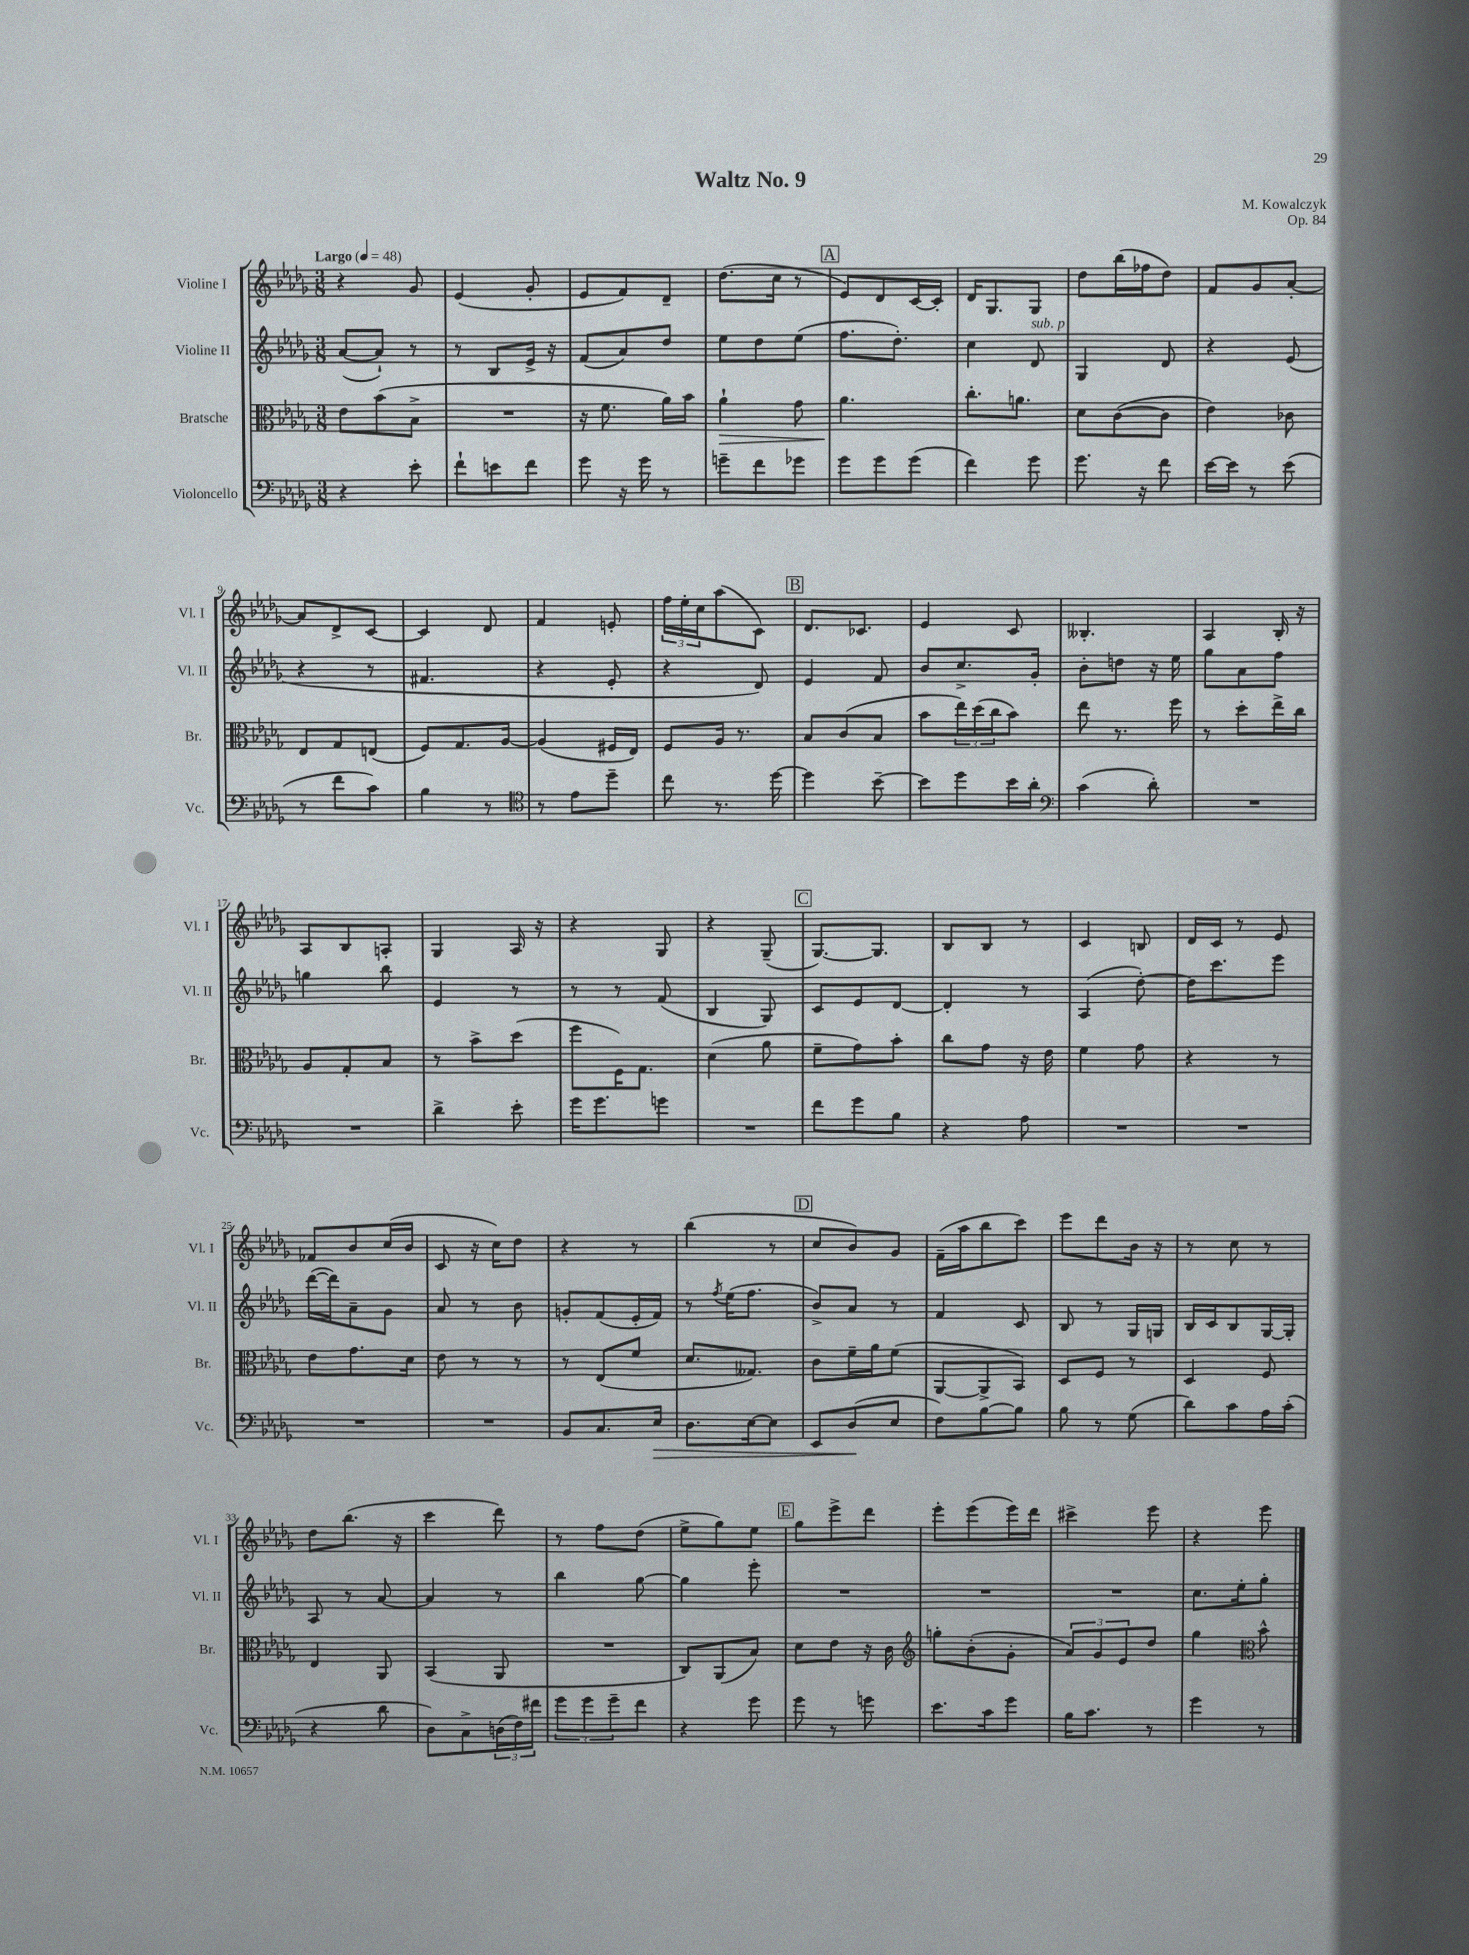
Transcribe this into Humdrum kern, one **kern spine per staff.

**kern	**kern	**kern	**kern
*staff4	*staff3	*staff2	*staff1
*clefF4	*clefC3	*clefG2	*clefG2
*k[b-e-a-d-g-]	*k[b-e-a-d-g-]	*k[b-e-a-d-g-]	*k[b-e-a-d-g-]
*M3/8	*M3/8	*M3/8	*M3/8
*MM48	*MM48	*MM48	*MM48
4r	8e-	([8a-	4r
.	(8b-	8a-`])	.
8e-'	8B-^	8r	8g-
=	=	=	=
8f`	4.r	8r	(4e-
8e	.	8B-	.
8f	.	16e-^	8g-'
.	.	16r	.
=	=	=	=
8g-	16r	(8f	8e-
.	8.f	.	.
16r	.	8a-)	8f)
16g-	.	.	.
8r	16a-)	8dd-	8d-~
.	16b-	.	.
=	=	=	=
8g~	4a-`	8ee-	(8.dd-
8f	.	8dd-	.
.	.	.	16cc
8g-	8g-	(8ee-	8r
=	=	=	=
8g-	4.a-	8.ff	8e-)
8g-	.	.	8d-
.	.	8.dd-')	.
(8g-	.	.	[16c
.	.	.	16c']
=	=	=	=
4f)	8.cc'	4cc	16d-
.	.	.	8.G-
.	8.a	.	.
8g-	.	8d-	8G-
=	=	=	=
8.g-	8d-	4G-	8dd-
.	([8c	.	(16bb-
16r	.	.	16ff-
8f	8c]	8d-	8dd-)
=	=	=	=
[16e-	4e-)	4r	8f
16e-]	.	.	.
8r	.	.	8g-
(8e-	8c-	(8e-	[8a-'
=	=	=	=
8r	8E-	4r	8a-]
8f	8G-	.	8d-^
8c)	(8E	8r	[8c
=	=	=	=
4B-	8F)	4.f#	4c]
.	8.G-	.	.
8r	.	.	8d-
.	[16A-	.	.
=	=	=	=
*clefC4	*	*	*
8r	(4A-]	4r	4f
8e-	.	.	.
8dd-~	16F#	8e-'	8e'
.	16E-)	.	.
=	=	=	=
8cc	8F	4r	24ff
.	.	.	24ee-'
.	.	.	24cc
8.r	16A-	.	(8aa-
.	8.r	.	.
.	.	8d-)	8c)
[16dd-	.	.	.
=	=	=	=
4dd-]	8B-	4e-	8.d-
.	(8c	.	.
.	.	.	8.c-
[8b-~	8B-	8f	.
=	=	=	=
8b-]	8b-	8b-	4e-
8dd-	24ee-)	8.cc^	.
.	(24dd-	.	.
.	24cc	.	.
16b-	8b-)	.	8c
16a-'	.	16g-'	.
=	=	=	=
*clefF4	*	*	*
(4c	8ee-	8b-'	4.B--'
.	8.r	8dd	.
8d-')	.	16r	.
.	16ff	16ee-	.
=	=	=	=
4.r	8r	8gg-	4A-
.	8dd-'	8a-	.
.	16ee-^	8ff	16B-'
.	16cc	.	16r
=	=	=	=
4.r	8A-	4gg	8A-
.	8G-'	.	8B-
.	8B-	8bb-	8A'
=	=	=	=
4d-^	8r	4e-	4G-
.	8b-^	.	.
8e-'	(8dd-	8r	16A-
.	.	.	16r
=	=	=	=
16g-	8ff	8r	4r
8.g-	.	.	.
.	16F)	8r	.
.	8.G-	.	.
8g	.	(8f	8G-
=	=	=	=
4.r	(4d-	4B-	4r
.	8a-	8G-)	(8G-~
=	=	=	=
8f	8f~	8c	[8.G-)
8g-	8g-)	8e-	.
.	.	.	8.G-]
8B-	8b-'	[8d-	.
=	=	=	=
4r	8cc	4d-']	8B-
.	8g-	.	8B-
8A-	16r	8r	8r
.	16e-	.	.
=	=	=	=
4.r	4f	(4A-	4c
.	8g-	[8dd-')	8B
=	=	=	=
4.r	4r	16dd-]	16d-
.	.	8.ccc	16c
.	.	.	8r
.	8r	8eee-	8e-
=	=	=	=
4.r	8e-	([16ddd-	8f-
.	.	16ddd-])	.
.	8.g-	8a-~	8b-
.	.	8g-	(16cc
.	16d-	.	16b-
=	=	=	=
4.r	8e-	8a-	8c
.	8r	8r	16r
.	.	.	16cc)
.	8r	8b-	8dd-
=	=	=	=
8BB-	8r	8g'	4r
8.C	(8E-	(8f	.
.	8f	16e-'	8r
16E-	.	16f)	.
=	=	=	=
8.D-	8.d-	8r	(4bb-
.	.	8qff	.
.	.	(16ee-	.
[16E-	8.G--)	8.ff	.
8E-]	.	.	8r
=	=	=	=
8EE-	8c	8b-^)	8cc
(8D-	16f~	8a-	8b-)
.	16a-	.	.
8E-	(8f	8r	8g-
=	=	=	=
8F)	[8AA-	4f	(16f~
.	.	.	16aa-
[8B-	8AA-^]	.	8bb-
8B-]	8BB-)	8c	8ccc)
=	=	=	=
8B-	8D-	8B-	8eee-
8r	8F	8r	8ddd-
(8G-	8r	16G-	16b-
.	.	16G	16r
=	=	=	=
8d-)	4D-	16B-	8r
.	.	16c	.
8c	.	8B-	8cc
16A-	8F	[16G-	8r
(16c'	.	16G-']	.
=	=	=	=
4r	4E-	8A-	8dd-
.	.	8r	(8.bb-
8d-	8AA-	[8a-	.
.	.	.	16r
=	=	=	=
8D-)	(4BB-	4a-]	4ccc
8C^	.	.	.
(24D	8AA-	8r	8ddd-)
24F)	.	.	.
24f#	.	.	.
=	=	=	=
12g-	4.r	4bb-	8r
12g-	.	.	.
.	.	.	8ff
12g-~	.	.	.
8f	.	[8gg-	(8dd-
=	=	=	=
4r	8C)	4gg-]	8ee-^
.	(8AA-	.	8gg-)
8g-	8B-)	8eee-'	8ee-
=	=	=	=
8g-	8d-	4.r	8gg-
8r	8e-	.	8eee-^
8g	16r	.	8ddd-
.	16c	.	.
=	=	=	=
*	*clefG2	*	*
8.e-	8gg'	4.r	8eee-'
.	(8b-'	.	(8eee-
16c	.	.	.
8g-	8g-'	.	16eee-)
.	.	.	16ddd-
=	=	=	=
16B-	12a-)	4.r	4ccc#^
8.c	.	.	.
.	12g-	.	.
.	12e-	.	.
8r	8dd-	.	8eee-
=	=	=	=
4g-	4gg-	8.cc	4r
.	.	16ee-'	.
*	*clefC3	*	*
8r	8b-^^	8gg-'	8eee-
==	==	==	==
*-	*-	*-	*-
